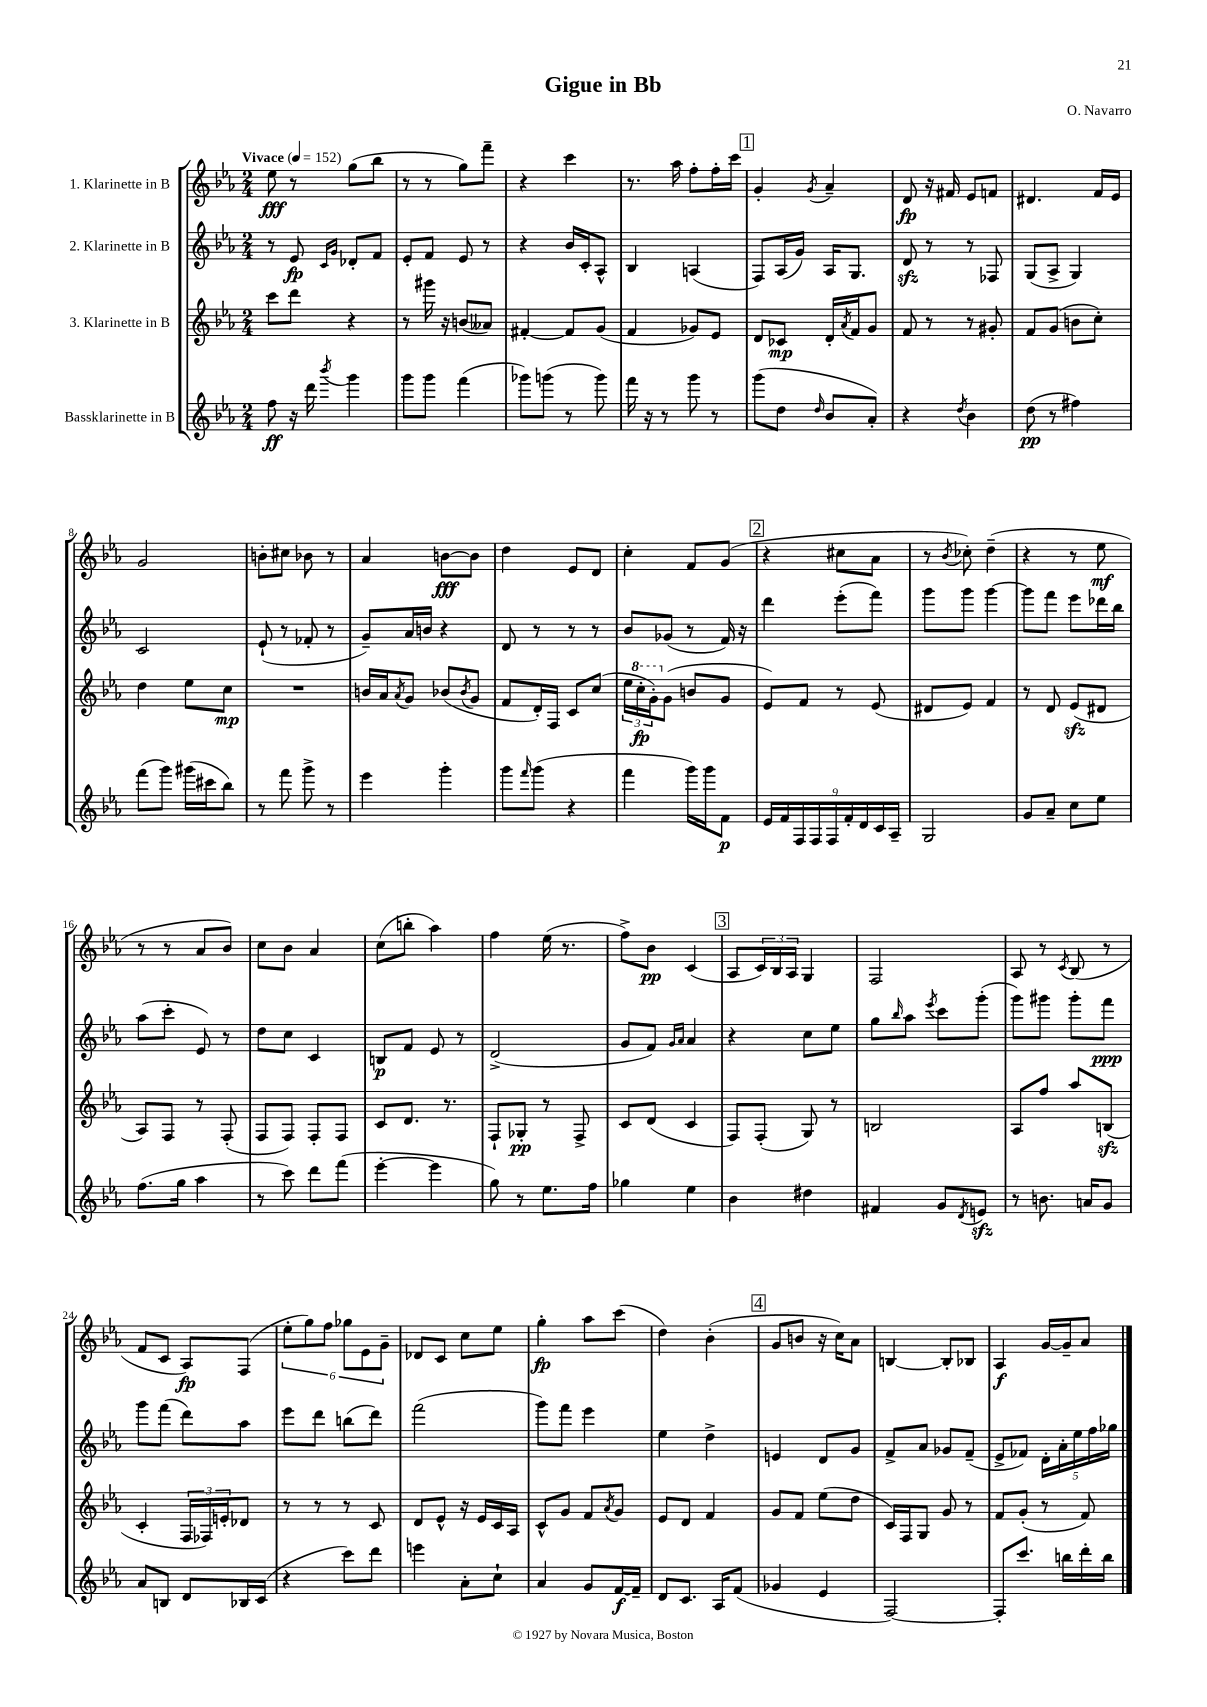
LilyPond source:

\header { title = "Gigue in Bb" composer = "O. Navarro" }
<<
\new StaffGroup <<
\new Staff = "s0" \with { instrumentName = "1. Klarinette in B" } {
    \clef treble \key ees \major \numericTimeSignature \time 2/4 \tempo "Vivace" 4 = 152
    ees''8\fff r8 g''8( bes''8 |
    r8 r8 g''8) f'''8-- |
    r4 c'''4 |
    r8. aes''16 f''8-. f''16-. c'''16 |
    \mark \markup { \box "1" } g'4-. \acciaccatura { g'8 } aes'4-- |
    d'8\fp r16 fis'16 ees'8 f'8 |
    dis'4. f'16 ees'16 |
    g'2 |
    b'8-. cis''8 bes'8 r8 |
    aes'4 b'8~\fff b'8 |
    d''4 ees'8 d'8 |
    c''4-. f'8 g'8( |
    \mark \markup { \box "2" } r4 cis''8 aes'8 |
    r8 \acciaccatura { bes'8 } ces''8-.) d''4--( |
    r4 r8 ees''8\mf |
    r8 r8 aes'8 bes'8) |
    c''8 bes'8 aes'4 |
    c''8( b''8-. aes''4) |
    f''4 ees''16( r8. |
    f''8->) bes'8\pp c'4( |
    \mark \markup { \box "3" } aes8 \tuplet 3/2 { c'16) bes16 aes16 } g4 |
    f2 |
    aes8 r8 \acciaccatura { c'8 } bes8( r8 |
    f'8 c'8 aes8\fp) f8( |
    \tuplet 6/4 { ees''8-. g''8) f''8 ges''8 ees'8 g'8-- } |
    des'8 c'8 c''8 ees''8 |
    g''4-.\fp aes''8 c'''8( |
    d''4) bes'4-.( |
    \mark \markup { \box "4" } g'8 b'8 r16 c''16) aes'8 |
    b4~ b8-. bes8 |
    aes4\f g'16~ g'16-- aes'8 \bar "|." |
}
\new Staff = "s1" \with { instrumentName = "2. Klarinette in B" } {
    \clef treble \key ees \major \numericTimeSignature \time 2/4
    r8 ees'8\fp \grace { c'16 g'16 } des'8-. f'8 |
    ees'8-. f'8 ees'8 r8 |
    r4 bes'16 c'16-. aes8-^ |
    bes4 a4( |
    \mark \markup { \box "1" } f8) aes16( g'16) aes16 g8. |
    d'8\sfz r8 r8 fes8 |
    g8( aes8-> g4) |
    c'2 |
    ees'8-!( r8 fes'8-. r8 |
    g'8--) aes'16 b'16 r4 |
    d'8 r8 r8 r8 |
    bes'8 ges'8( r8 f'16) r16 |
    \mark \markup { \box "2" } d'''4 ees'''8-.( f'''8) |
    g'''8 g'''8 g'''4~ |
    g'''8 f'''8 ees'''8 des'''16 bes''16 |
    aes''8( c'''8-. ees'8) r8 |
    d''8 c''8 c'4 |
    b8\p f'8 ees'8 r8 |
    d'2->( |
    g'8 f'8) \grace { g'16 aes'16 } aes'4 |
    \mark \markup { \box "3" } r4 c''8 ees''8 |
    g''8 \grace { bes''16 } aes''8 \acciaccatura { ees'''8 } c'''8 g'''8-.( |
    g'''8) gis'''8 gis'''8-. f'''8\ppp |
    g'''8 f'''8( d'''8) aes''8 |
    ees'''8 d'''8 b''8( d'''8) |
    f'''2( |
    g'''8) f'''8 ees'''4 |
    ees''4 d''4-> |
    \mark \markup { \box "4" } e'4 d'8 g'8 |
    f'8-> aes'8 ges'8 f'8--( |
    ees'8-> fes'8) \tuplet 5/4 { d'16-. aes'16-. ees''16 f''16 ges''16 } \bar "|." |
}
\new Staff = "s2" \with { instrumentName = "3. Klarinette in B" } {
    \clef treble \key ees \major \numericTimeSignature \time 2/4
    c'''8 d'''8 r4 |
    r8 gis'''16 r16 b'8( aeses'8) |
    fis'4~-. fis'8 g'8( |
    f'4 ges'8) ees'8 |
    \mark \markup { \box "1" } d'8 ces'8\mp d'16-. \acciaccatura { aes'8 } f'16 g'8 |
    f'8 r8 r8 gis'8-. |
    f'8 g'8( b'8 c''8-.) |
    d''4 ees''8 c''8\mp |
    R2 |
    b'16 aes'16 \acciaccatura { aes'8 } g'8 bes'8( \acciaccatura { bes'8 } g'8 |
    f'8 d'16-.) f16 c'8 c''8( |
    \tuplet 3/2 { ees''16 \ottava #1 c'''16-.\fp g''16-.) \ottava #0 } g'8( b'8 g'8 |
    \mark \markup { \box "2" } ees'8) f'8 r8 ees'8( |
    dis'8 ees'8) f'4 |
    r8 d'8 ees'8\sfz( dis'8 |
    aes8) f8 r8 f8-.( |
    f8 f8) f8-. f8 |
    c'8 d'8. r8. |
    f8-! ges8-.\pp r8 f8-> |
    c'8 d'8( c'4 |
    \mark \markup { \box "3" } f8) f8-.( g8) r8 |
    b2 |
    aes8 f''8 aes''8 b8\sfz( |
    c'4-. \tuplet 3/2 { f16 fes16) e'16-. } des'8 |
    r8 r8 r8 c'8 |
    d'8 ees'8-^ r16 ees'16 c'16 aes16 |
    c'8-^ g'8 f'8 \acciaccatura { aes'8 } g'8 |
    ees'8 d'8 f'4 |
    \mark \markup { \box "4" } g'8 f'8 ees''8( d''8 |
    c'16) f16 g8 g'8 r8 |
    f'8 g'8-.( r8 f'8) \bar "|." |
}
\new Staff = "s3" \with { instrumentName = "Bassklarinette in B" } {
    \clef treble \key ees \major \numericTimeSignature \time 2/4
    f''8\ff r16 d'''16 \acciaccatura { bes'''8 } g'''4 |
    g'''8 g'''8 f'''4( |
    ges'''8) g'''8( r8 g'''8) |
    f'''16 r16 r8 g'''8 r8 |
    \mark \markup { \box "1" } g'''8( d''8 \grace { d''16 } bes'8 aes'8-.) |
    r4 \acciaccatura { d''8 } bes'4 |
    d''8\pp( r8 fis''4) |
    f'''8( g'''8) gis'''16( cis'''16 bes''8) |
    r8 f'''8 g'''8-> r8 |
    ees'''4 g'''4-. |
    g'''8 \grace { f'''16 } g'''8( r4 |
    f'''4 g'''16) g'''16 f'8\p |
    \mark \markup { \box "2" } \tuplet 9/8 { ees'16 f'16 f16 f16 f16 f'16-. d'16 c'16 aes16-- } |
    g2 |
    g'8 aes'8-- c''8 ees''8 |
    f''8.( g''16 aes''4 |
    r8 c'''8) d'''8 f'''8( |
    ees'''4~-. ees'''4 |
    g''8) r8 ees''8. f''16 |
    ges''4 ees''4 |
    \mark \markup { \box "3" } bes'4 dis''4 |
    fis'4 g'8 \acciaccatura { d'8 } e'8\sfz |
    r8 b'8. a'16 g'8 |
    aes'8 b8 d'8 bes16 c'16( |
    r4 c'''8) d'''8 |
    e'''4 aes'8-. c''8-! |
    aes'4 g'8 f'16~\f f'16-- |
    d'8 c'8. aes16 f'8( |
    \mark \markup { \box "4" } ges'4 ees'4 |
    f2~) |
    f8-. c'''8. b''16 d'''16-. b''16 \bar "|." |
}
>>
>>
